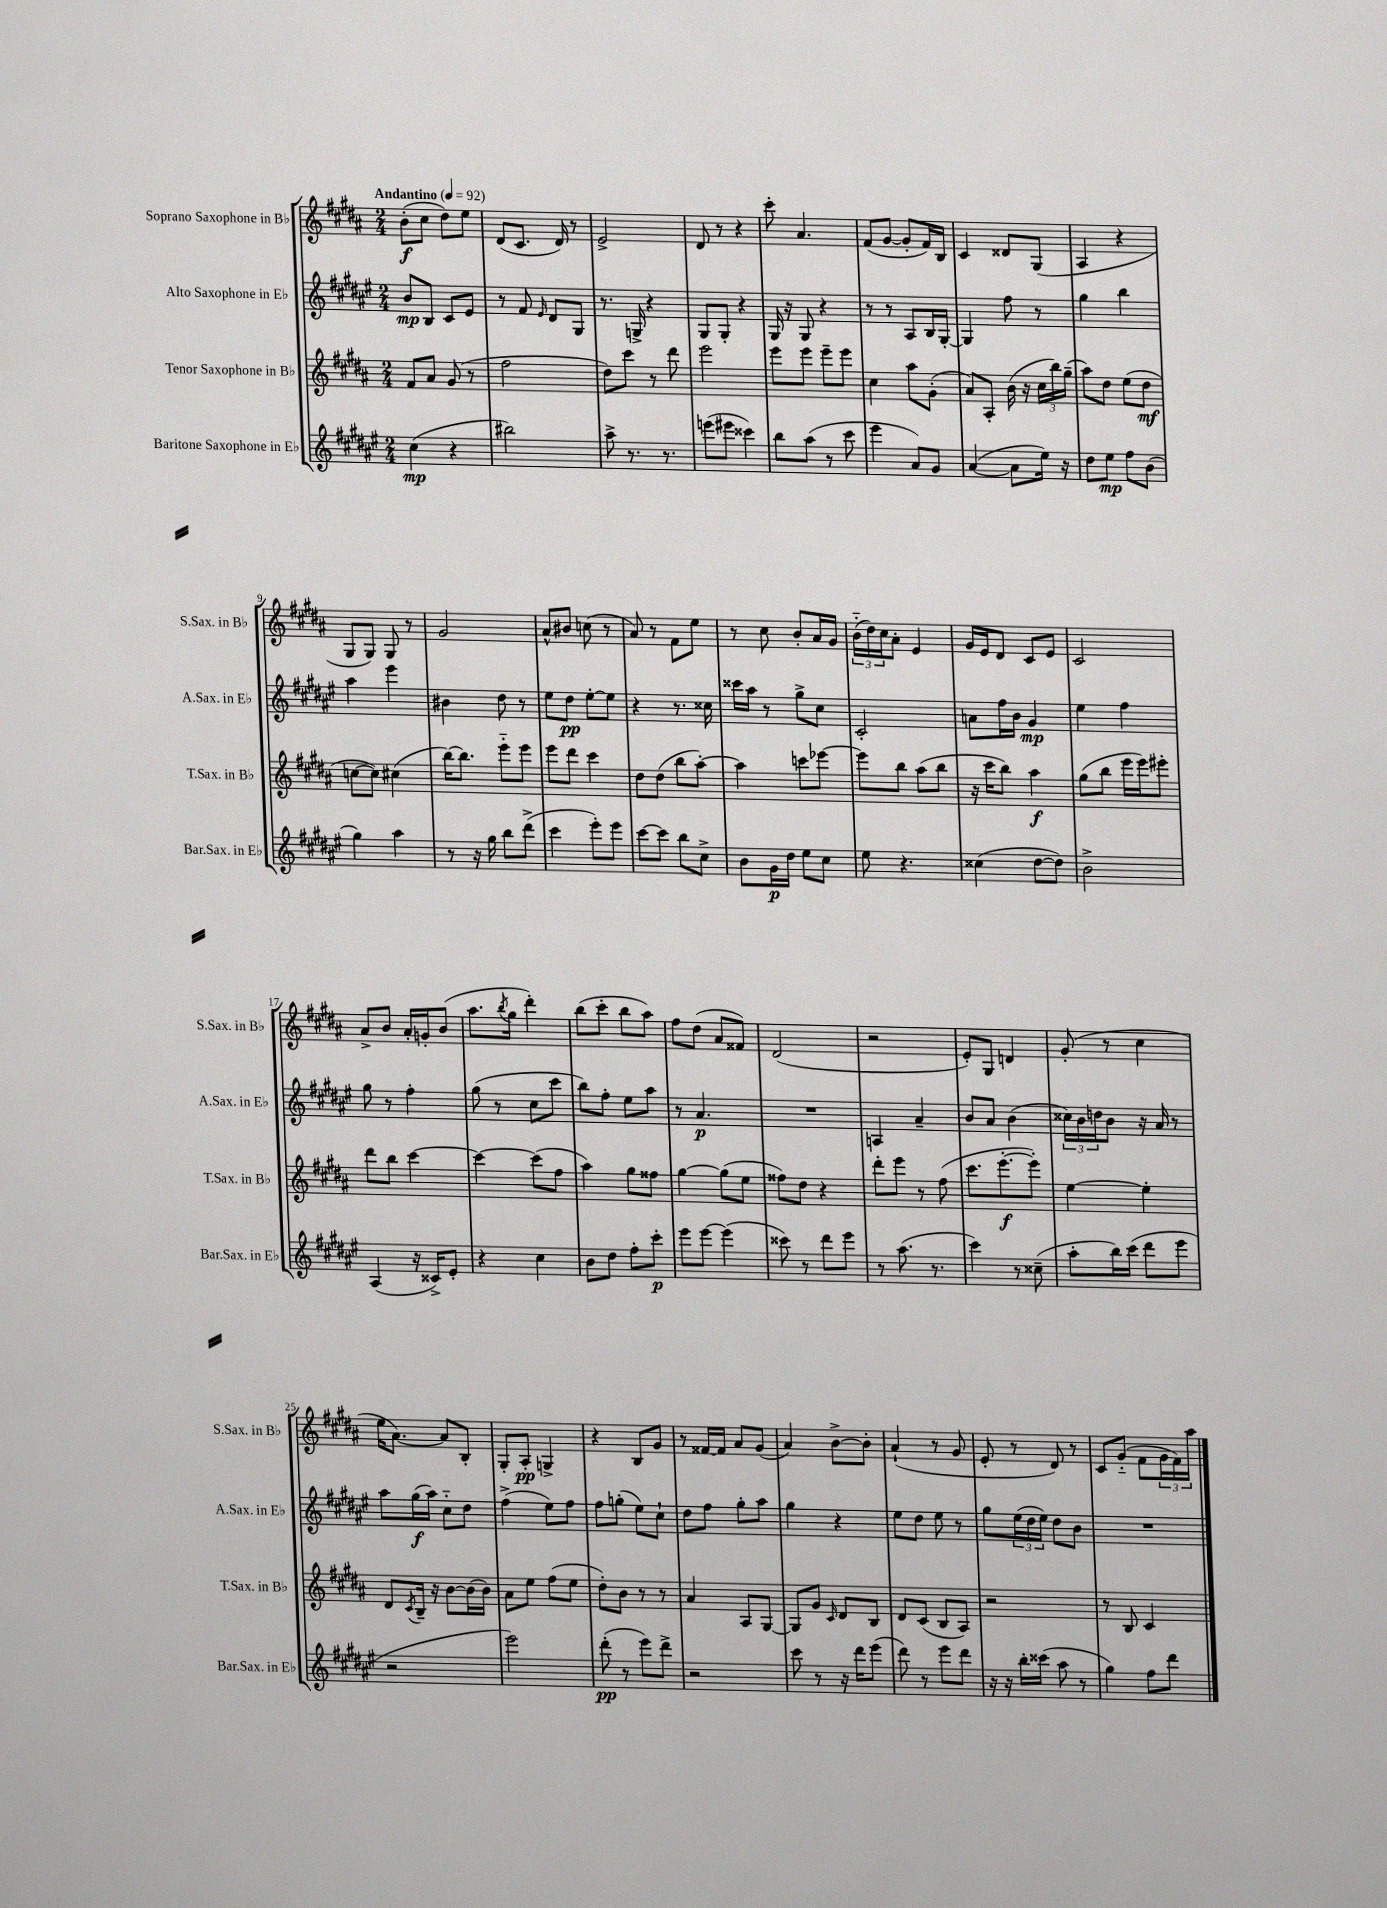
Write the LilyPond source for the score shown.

<<
\new StaffGroup <<
\new Staff = "s0" \with { instrumentName = "Soprano Saxophone in Bb" shortInstrumentName = "S.Sax. in Bb" } {
    \clef treble \key b \major \numericTimeSignature \time 2/4 \tempo "Andantino" 4 = 92
    b'8-.\f( cis''8 dis''8) e''8 |
    dis'8( cis'8. dis'16) r8 |
    e'2-> |
    dis'8 r8 r4 |
    cis'''8-. ais'4. |
    fis'8( gis'8~ gis'8-. fis'16) b16 |
    cis'4 disis'8 gis8( |
    ais4 r4 |
    gis8 gis8) gis8 r8 |
    gis'2 |
    ais'8-^ bis'8 c''8( r8 |
    ais'8) r8 fis'8 e''8 |
    r8 cis''8 b'8-. ais'16 gis'16 |
    \tuplet 3/2 { b'16-_( dis''16) cis''16 } ais'8-. e'4 |
    gis'16 e'16 dis'8 cis'8 e'8 |
    cis'2 |
    ais'8-> b'8 ais'16-. g'16-. b'8( |
    ais''8. \acciaccatura { b''8 } gis''16 dis'''4-.) |
    b''8( cis'''8-. b''8 ais''8) |
    fis''8 dis''8( ais'8 fisis'8) |
    dis'2( |
    r2 |
    e'8-.) gis8 d'4 |
    gis'8-.( r8 cis''4 |
    e''16 ais'8.~) ais'8 b8-. |
    gis8-. ais8-.\pp g4-> |
    r4 b8 gis'8 |
    r8 fisis'16~ fisis'16 ais'8 gis'8( |
    ais'4) b'8~-> b'8-. |
    ais'4-!( r8 gis'8 |
    e'8-. r8 dis'8) r8 |
    cis'8 gis'8-_( fis'8 \tuplet 3/2 { gis'16 fis'16) ais''16 } \bar "|." |
}
\new Staff = "s1" \with { instrumentName = "Alto Saxophone in Eb" shortInstrumentName = "A.Sax. in Eb" } {
    \clef treble \key fis \major \numericTimeSignature \time 2/4
    b'8\mp b8 cis'8 eis'8 |
    r8 fis'8 \grace { eis'16 } dis'8 gis8 |
    r8. g16-> r4 |
    gis8 gis8-. r4 |
    gis16 r16 gis8 r4 |
    r8 r8 ais8 b16 gis16~-. |
    gis4 fis''8 r8 |
    gis''4 b''4 |
    ais''4 eis'''4 |
    bis'4 dis''8 r8 |
    eis''8 dis''8\pp eis''8~-. eis''8 |
    r4 r8. cisis''16 |
    cisis'''16 ais''16 r8 gis''8-> cis''8 |
    cis'2-. |
    a'8 fis''16 b'16 gis'4\mp |
    eis''4 fis''4 |
    gis''8 r8 fis''4-. |
    gis''8( r8 cis''8 cis'''8 |
    b''8) fis''8-. eis''8 ais''8 |
    r8 ais'4.\p |
    R2 |
    a4 ais'4-- |
    b'8 ais'8 b'4( |
    \tuplet 3/2 { cisis''16) b'16 d''16 } b'8 r16 ais'16 r8 |
    ais''8 gis''16\f( ais''16) cis''8-_ dis''8 |
    fis''4->( eis''8) fis''8 |
    fis''8 g''8-.( eis''8) cis''8-! |
    dis''8 fis''8 gis''8-. ais''8 |
    gis''4 r4 |
    eis''8 dis''8 eis''8 r8 |
    gis''8 \tuplet 3/2 { eis''16( dis''16 eis''16) } dis''8 b'8 |
    R2 \bar "|." |
}
\new Staff = "s2" \with { instrumentName = "Tenor Saxophone in Bb" shortInstrumentName = "T.Sax. in Bb" } {
    \clef treble \key b \major \numericTimeSignature \time 2/4
    fis'8 ais'8 gis'8( r8 |
    fis''2 |
    dis''8) cis'''8 r8 dis'''8 |
    e'''2 |
    e'''8 e'''8 e'''8-- e'''8 |
    cis''4 ais''8 gis'8-.( |
    ais'8) ais8-. b'16( r16 \tuplet 3/2 { cis''16 b''16) gis''16--( } |
    ais''8) dis''8 e''8( dis''8\mf |
    c''8~ c''8) cis''4( |
    b''16~) b''8. e'''8-_ e'''8 |
    e'''8 dis'''8 cis'''4 |
    dis''8 dis''8( b''8 ais''8~-.) |
    ais''4 c'''8 ees'''8~ |
    ees'''8 b''8 ais''8( b''8 |
    r16 cis'''16 b''8) ais''4\f |
    gis''8( b''8 e'''16 e'''16) eis'''8-. |
    dis'''8 b''8 cis'''4~ |
    cis'''4~ cis'''8( fis''8 |
    ais''4) gis''8 fisis''8 |
    gis''4~ gis''8( e''8 |
    fisis''8) dis''8 r4 |
    dis'''8-. e'''8 r8 fis''8( |
    cis'''8. e'''8.~-.\f e'''8-.) |
    e''4~ e''4-. |
    dis'8 \acciaccatura { cis'8 } b16-- r16 b'8~ b'16( b'16) |
    ais'8 e''8 fis''8( e''8 |
    dis''8-.) b'8 r8 r8 |
    ais'4 ais8 gis8~ |
    gis8 gis'8 \grace { cis'16 } dis'8 b8 |
    dis'8 cis'8( b8 ais8) |
    r2 |
    r8 b8 cis'4 \bar "|." |
}
\new Staff = "s3" \with { instrumentName = "Baritone Saxophone in Eb" shortInstrumentName = "Bar.Sax. in Eb" } {
    \clef treble \key fis \major \numericTimeSignature \time 2/4
    cis''4\mp( r4 |
    bis''2) |
    ais''8-> r8. r8. |
    e'''8( eis'''8 cisis'''4) |
    b''8 ais''8( r8 cis'''8 |
    eis'''4 ais'8) gis'8 |
    ais'4~( ais'8 eis''16) r16 |
    dis''8 eis''8\mp fis''8 b'8( |
    gis''4) ais''4 |
    r8 r16 gis''16 b''8 dis'''8->( |
    cis'''4 eis'''8-.) eis'''8 |
    cis'''8~ cis'''8 b''8 cis''8-> |
    b'8 gis'16\p dis''16 eis''8 cis''8 |
    eis''8 r4. |
    cisis''4( dis''8~ dis''8) |
    b'2-> |
    ais4( r16 cisis'16->) eis'8-. |
    r4 cis''4 |
    b'8 dis''8 fis''8-. cis'''8-.\p |
    eis'''8 eis'''8~ eis'''4( |
    cisis'''8) r8 dis'''8 eis'''8 |
    r8 ais''8.( r8. |
    cis'''4) r8 cisis''8--( |
    ais''8-. b''16) cis'''16( dis'''8 eis'''8 |
    r2 |
    eis'''2) |
    dis'''8-.\pp( r8 eis'''8) dis'''8-> |
    r2 |
    cis'''8 r8 r16 dis'''16 eis'''8( |
    dis'''8) r8 eis'''8 dis'''8 |
    r16 r16 b''16-. cisis'''16( ais''8 r8 |
    gis''4) fis''8 dis'''8 \bar "|." |
}
>>
>>
